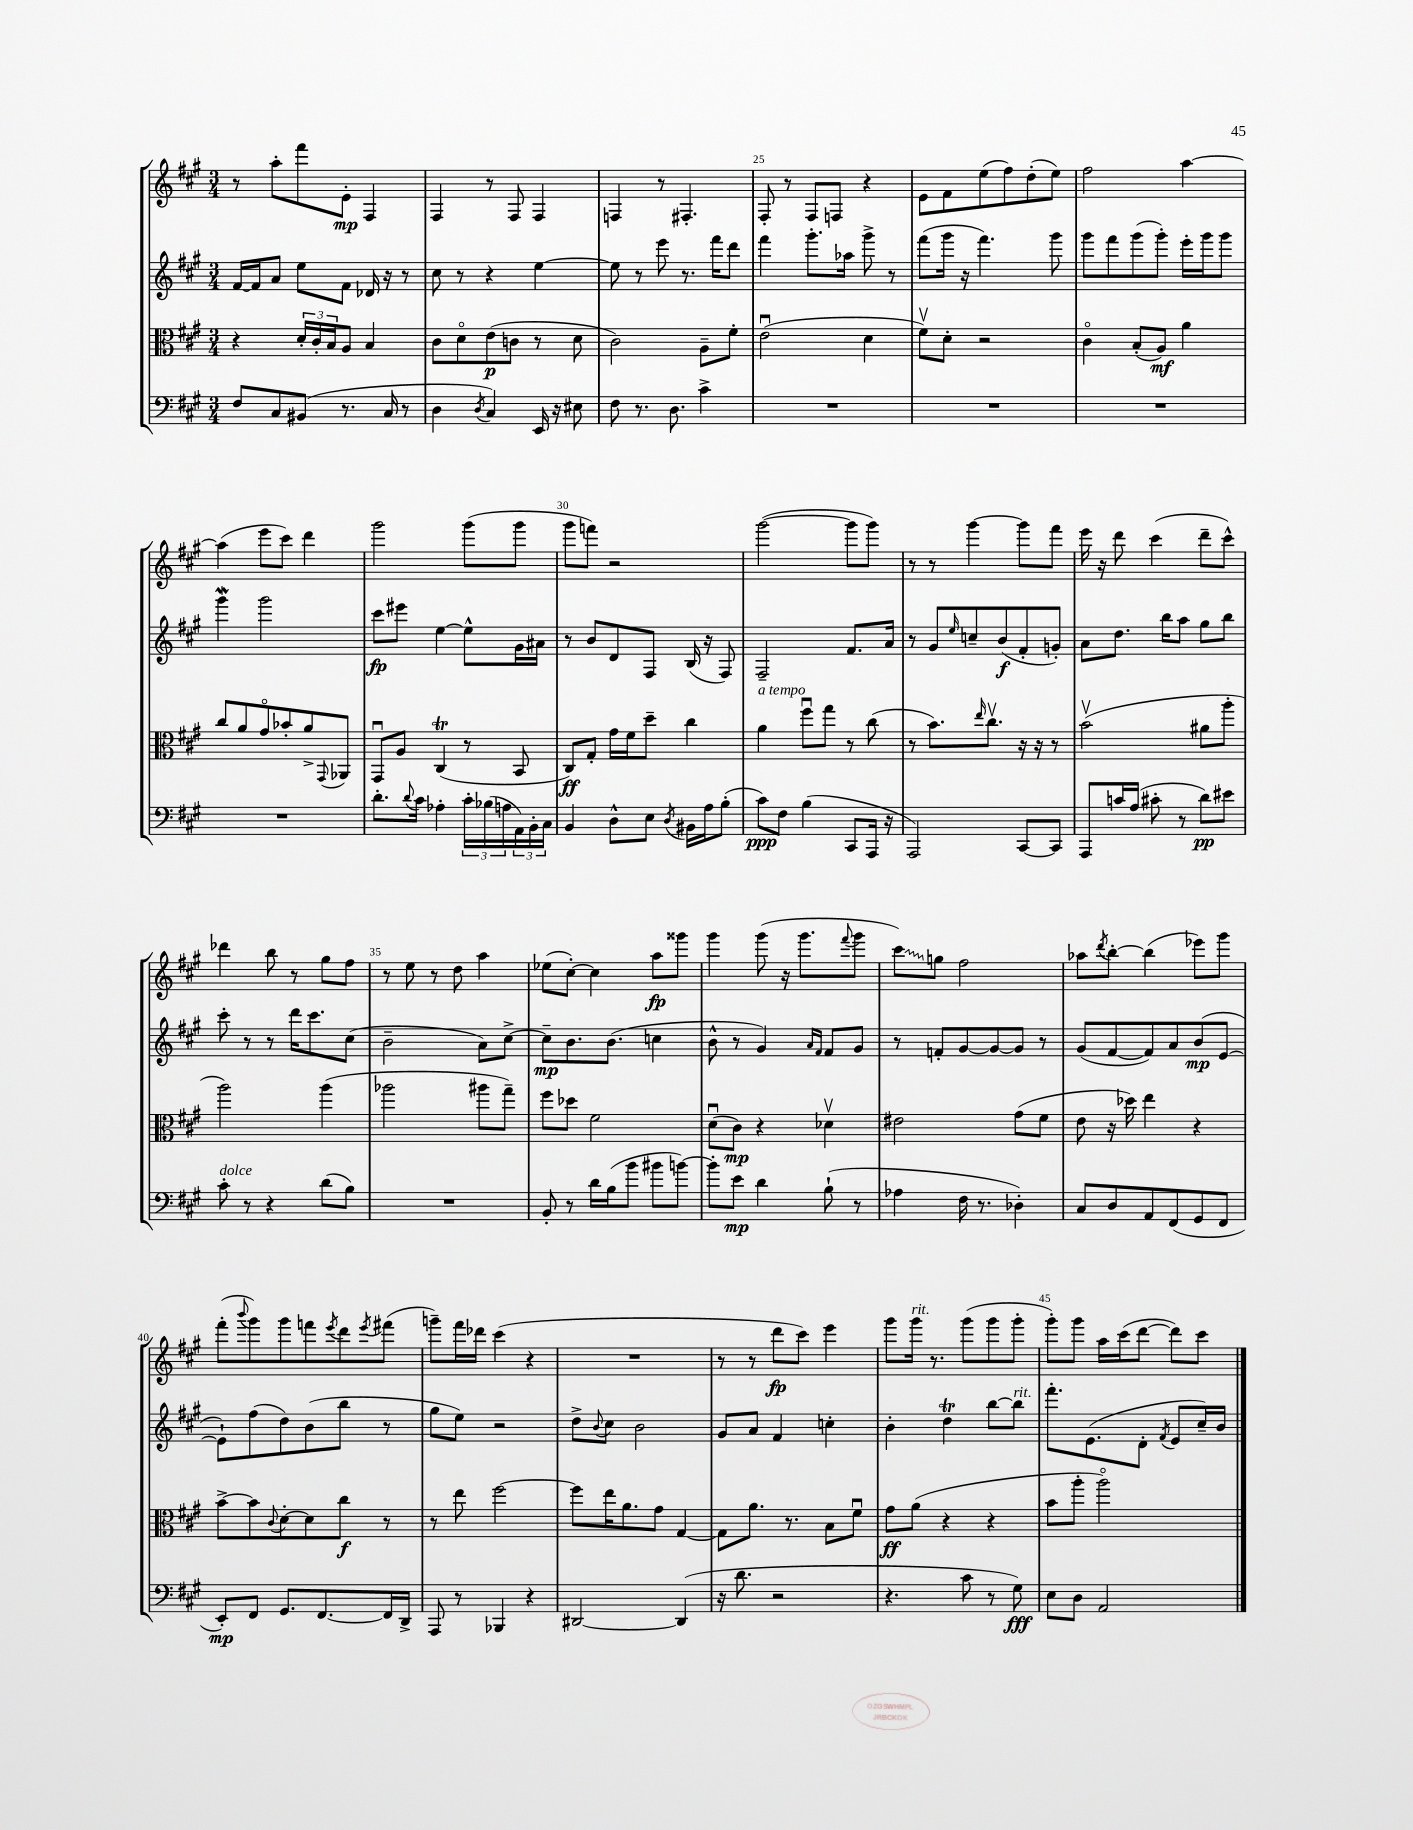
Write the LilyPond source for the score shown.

<<
\new StaffGroup <<
\new Staff = "s0" {
    \clef treble \key a \major \numericTimeSignature \time 3/4
    r8 a''8-. fis'''8 e'8-.\mp fis4 |
    fis4 r8 fis8 fis4 |
    f4 r8 fis4.-. |
    fis8-. r8 fis8 f8 r4 |
    e'8 fis'8 e''8( fis''8) d''8-.( e''8) |
    fis''2 a''4~ |
    a''4( e'''8 cis'''8) d'''4 |
    gis'''2 gis'''8( gis'''8 |
    gis'''8 f'''8) r2 |
    gis'''2~( gis'''8 gis'''8) |
    r8 r8 gis'''4~ gis'''8 fis'''8 |
    e'''16 r16 d'''8 cis'''4( d'''8-- cis'''8-^) |
    des'''4 b''8 r8 gis''8 fis''8 |
    r8 e''8 r8 d''8 a''4 |
    ees''8( cis''8~-.) cis''4 a''8\fp gisis'''8 |
    gis'''4 gis'''8( r16 gis'''8. \appoggiatura { fis'''8 } gis'''8 |
    \once \override Glissando.style = #'zigzag cis'''8\glissando) g''8 fis''2 |
    aes''8 \acciaccatura { d'''8 } b''8~-. b''4( ees'''8) gis'''8 |
    fis'''8-.( \appoggiatura { b'''8 } gis'''8) gis'''8 f'''8 \acciaccatura { e'''8 } d'''8 \acciaccatura { e'''8 } fis'''8( |
    g'''8--) fis'''16 des'''16 cis'''4( r4 |
    R2. |
    r8 r8 d'''8\fp cis'''8) e'''4 |
    gis'''8 gis'''16^\markup { \italic "rit." } r8. gis'''8( gis'''8 gis'''8-. |
    gis'''8-.) gis'''8 a''16 cis'''16( d'''8~ d'''8) cis'''8 \bar "|." |
}
\new Staff = "s1" {
    \clef treble \key a \major \numericTimeSignature \time 3/4
    fis'16~ fis'16 a'8 e''8 fis'8 des'16 r16 r8 |
    cis''8 r8 r4 e''4~ |
    e''8 r8 e'''8 r8. fis'''16 d'''8 |
    fis'''4 gis'''8.-. aes''16 gis'''8-> r8 |
    fis'''8( gis'''16 r16 fis'''4.) gis'''8 |
    gis'''8 fis'''8 gis'''8( gis'''8-.) e'''16-. gis'''16 gis'''8 |
    gis'''4\mordent gis'''2 |
    cis'''8\fp eis'''8 e''4~ e''8-^ gis'16 ais'16 |
    r8 b'8 d'8 fis8 b16( r16 fis8) |
    fis2-- fis'8. a'16 |
    r8 gis'8 \grace { e''16 } c''8-- b'8\f( fis'8-. g'8-.) |
    a'8 d''8. b''16 a''8 gis''8 b''8 |
    cis'''8-. r8 r8 d'''16 cis'''8. cis''8( |
    b'2-- a'8) cis''8~-> |
    cis''8--\mp b'8. b'8.( c''4 |
    b'8-^ r8 gis'4) \grace { a'16 fis'16 } fis'8 gis'8 |
    r8 f'8-. gis'8~ gis'8~ gis'8 r8 |
    gis'8( fis'8~ fis'8) a'8 b'8\mp( e'8~ |
    e'8-!) fis''8( d''8) b'8( b''8 r8 |
    gis''8 e''8) r2 |
    d''8-> \appoggiatura { b'8 } cis''8 b'2 |
    gis'8 a'8 fis'4 c''4-. |
    b'4-. d''4\trill b''8~ b''8^\markup { \italic "rit." } |
    fis'''8.-. e'8.( d'8-. \acciaccatura { fis'8 } e'8 cis''16--) b'16 \bar "|." |
}
\new Staff = "s2" {
    \clef alto \key a \major \numericTimeSignature \time 3/4
    r4 \tuplet 3/2 { d'16-. cis'16-. b16 } a8 b4 |
    cis'8 d'8\flageolet e'8\p( c'8 r8 d'8 |
    cis'2) a8-- fis'8-. |
    e'2\downbow( d'4 |
    fis'8\upbow) d'8-. r2 |
    cis'4\flageolet b8-.( a8\mf) a'4 |
    cis''8 a'8 gis'8\flageolet bes'8-. a'8-> \appoggiatura { gis,8 } aes,8 |
    gis,8\downbow a8 cis4\trill( r8 b,8 |
    cis8\ff) gis8-. gis'16 fis'16 d''8-- cis''4 |
    a'4^\markup { \italic "a tempo" } fis''8\downbow gis''8 r8 cis''8( |
    r8 b'8.) \grace { e''16 } cis''8.\upbow r16 r16 r8 |
    b'2\upbow( ais'8 a''8-. |
    a''2) a''4( |
    aes''2 ais''8 gis''8--) |
    fis''8 des''8 fis'2 |
    d'8\downbow( cis'8\mp) r4 des'4\upbow |
    eis'2 gis'8( fis'8 |
    e'8 r16 des''16) e''4 r4 |
    b'8~-> b'8 \appoggiatura { cis'8 } d'8~-. d'8 cis''8\f r8 |
    r8 e''8 fis''2~ |
    fis''8 e''16 a'8. gis'8 gis4~ |
    gis8 a'8. r8. b8 fis'8\downbow |
    gis'8\ff a'8( r4 r4 |
    b'8 a''8-. a''2\flageolet) \bar "|." |
}
\new Staff = "s3" {
    \clef bass \key a \major \numericTimeSignature \time 3/4
    fis8 cis8 bis,8( r8. cis16 r8 |
    d4 \acciaccatura { d8 } cis4) e,16 r16 eis8 |
    fis8 r8. d8. cis'4-> |
    R2. |
    R2. |
    R2. |
    R2. |
    d'8.-. \appoggiatura { d'8 } cis'16 aes4-. \tuplet 3/2 { cis'16-. bes16( a16 } \tuplet 3/2 { a,16) b,16-. cis16 } |
    b,4 d8-^ e8 \acciaccatura { d8 } bis,16 a16 b8-.( |
    cis'8\ppp) fis8 b4( cis,8 a,,16 r16 |
    a,,2) cis,8~ cis,8 |
    a,,8 c'16 a16( cis'8-. r8 d'8\pp) eis'8 |
    cis'8-.^\markup { \italic "dolce" } r8 r4 d'8( b8) |
    R2. |
    b,8-. r8 d'16 b16( b'8 bis'8 b'8~) |
    b'8-. e'8\mp d'4 b8-!( r8 |
    aes4 fis16 r8. des4-.) |
    cis8 d8 a,8 fis,8( gis,8 fis,8 |
    e,8-.\mp) fis,8 gis,8. fis,8.~ fis,16 d,16-> |
    a,,8 r8 bes,,4 r4 |
    dis,2~ dis,4( |
    r16 d'8. r2 |
    r4. cis'8 r8 gis8\fff) |
    e8 d8 a,2 \bar "|." |
}
>>
>>
\layout { \context { \Score currentBarNumber = #22 \override BarNumber.break-visibility = ##(#f #t #t) barNumberVisibility = #(every-nth-bar-number-visible 5) } }
